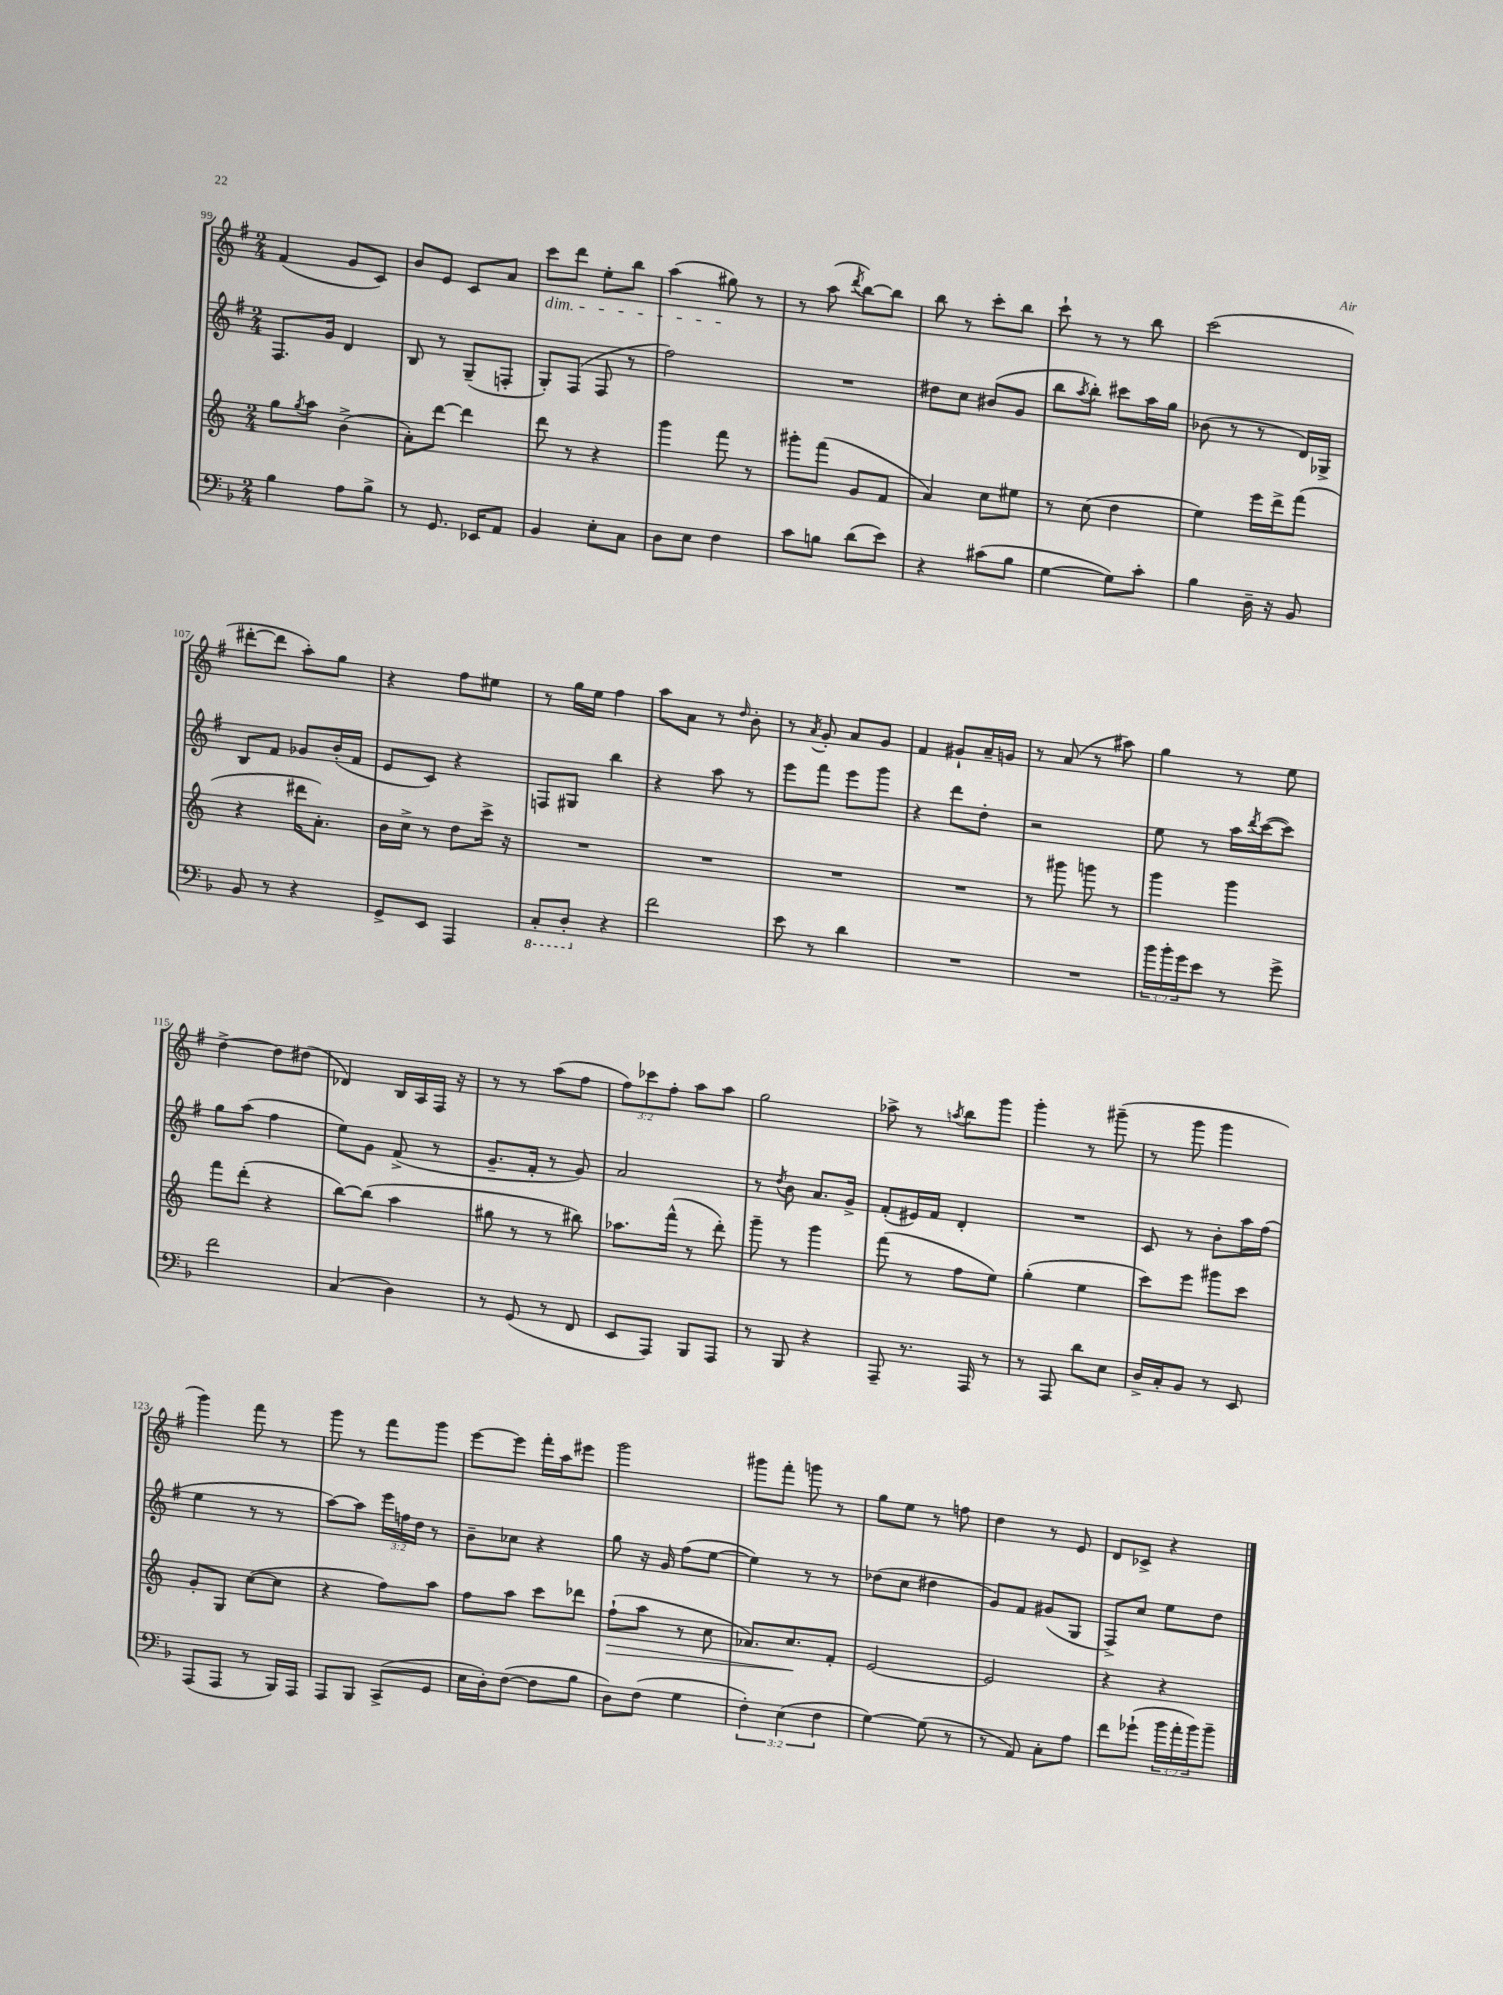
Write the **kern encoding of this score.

**kern	**kern	**dynam	**kern	**kern
*part4	*part3	*part3	*part2	*part1
*staff4	*staff3	*staff3	*staff2	*staff1
*clefF4	*clefG2	*	*clefG2	*clefG2
*k[b-]	*k[]	*	*k[f#]	*k[f#]
*M2/4	*M2/4	*	*M2/4	*M2/4
=99	=99	=99	=99	=99
4B-\	8gg\L	.	8.F#/L	(4f#/
.	8qgg/	.	.	.
.	8aa\J	.	.	.
.	.	.	16g/Jk	.
8A\L	(4b^\	.	4d/	8g/L
8B-^\J	.	.	.	8c/J)
=100	=100	=100	=100	=100
8r	8a'\L)	.	8B/	8b/L
8.GG/	[8ddd\J	.	8r	8e/J
.	4ddd\]	.	(8G~/L	8c/L
16EE-X/KL	.	.	.	.
8AA/J	.	.	8Fn'/J	8a/J
=101	=101	=101	=101	=101
!	!	!	!	!LO:TX:b:i:t=dim.
4BB-/	8ddd\	.	8G'/L)	8ccc\L
.	8r	.	(8F#/J	8ddd\J
8E'\L	4r	.	8F#/	8ee'\L
8C\J	.	.	8r	8bb\J
=102	=102	=102	=102	=102
8D\L	4ggg\	.	2ff#\)	(4aa\
8E\J	.	.	.	.
4F\	8fff\	.	.	8gg#X\)
.	8r	.	.	8r
=103	=103	=103	=103	=103
8c\L	8ggg#X'\L	.	2r	8r
8Bn\J	(8fff\J	.	.	(8aa\
.	.	.	.	8qddd/
(8d\L	8g/L	.	.	[8bb\L)
8e\J)	8f/J	.	.	8bb\J]
=104	=104	=104	=104	=104
4r	4a/)	.	8dd#X\L	8bb\
.	.	.	8cc\J	8r
(8c#X\L	8cc\L	.	(8b#X/L	8ccc'\L
8B-\J	8ee#X\J	.	8g/J	8bb\J
=105	=105	=105	=105	=105
[4G\	8r	.	8bb\L	8ccc`\
.	.	.	8qaa/	.
.	(8cc\	.	8bb'\J)	8r
8G\L])	4dd\	.	8ccc#X\L	8r
8c'\J	.	.	16aa\L	8bb\
.	.	.	16gg\JJ	.
=106	=106	=106	=106	=106
4B-\	4ee\)	.	(8b-X\	(2ccc\
.	.	.	8r	.
16D~\	16eee\LL	.	8r	.
16r	16ddd^\J	.	.	.
8BB-/	(8fff\J	.	16d/LL)	.
.	.	.	16G-X^/JJ	.
!!LO:LB:g=z
=107	=107	=107	=107	=107
8BB-/	4r	.	8B/L	[8ddd#X'\L
8r	.	.	8f#/J	8ddd#\J]
4r	16ddd#X\KL	.	8g-X/L	8aa'\L)
.	8.a'\J)	.	.	.
.	.	.	(16b'/L	8gg\J
.	.	.	16f#/JJ	.
=108	=108	=108	=108	=108
8GG^/L	16b\LL	.	8e/L	4r
.	16cc^\JJ	.	.	.
8EE/J	8r	.	8c/J)	.
4AAA/	8dd\L	.	4r	8ff#\L
.	16ccc^\Jk	.	.	8ee#X\J
.	16r	.	.	.
=109	=109	=109	=109	=109
*8ba	*	*	*	*
8CC'/L	2r	.	8Fn/L	8r
8DD'/J	.	.	8G#X/J	16gg\LL
.	.	.	.	16ee\JJ
*X8ba	*	*	*	*
4r	.	.	4bb\	4ff#\
=110	=110	=110	=110	=110
2f\	2r	.	4r	8aa\L
.	.	.	.	8a\J
.	.	.	8aa\	8r
.	.	.	.	16qqdd/
.	.	.	8r	8b'\
=111	=111	=111	=111	=111
8e\	2r	.	8eee\L	8r
.	.	.	.	8qa/
8r	.	.	8fff#\J	8g'/
4d\	.	.	8eee\L	8a/L
.	.	.	8ggg\J	8g/J
=112	=112	=112	=112	=112
2r	2r	.	4r	4f#/
.	.	.	8ddd\L	8g#X`/L
.	.	.	8dd'\J	16a~/L
.	.	.	.	16gn/JJ
=113	=113	=113	=113	=113
2r	8r	.	2r	8r
.	8ggg#X\	.	.	(8a/
.	8gggn\	.	.	8r
.	8r	.	.	8aa#X\)
=114	=114	=114	=114	=114
24b-\LL	4ggg\	.	8ee\	4gg\
24b-'\	.	.	.	.
24g\J	.	.	.	.
8e\J	.	.	8r	.
8r	4ggg\	.	16aa\LL	8r
.	.	.	8qddd/	.
.	.	.	([16ccc\J	.
8g^\	.	.	8ccc\J])	8ee\
!!LO:LB:g=z
=115	=115	=115	=115	=115
2f\	8fff\L	.	8gg\L	[4dd^\
.	(8ddd'\J	.	(8aa\J	.
.	4r	.	4ff#\	8dd\L]
.	.	.	.	(8dd#X\J
=116	=116	=116	=116	=116
(4C/	[8bb\L)	.	8ee\L)	4d-X/)
.	(8bb\J]	.	8g\J	.
4D\)	4aa\	.	(8f#^/	16B/LL
.	.	.	.	16A/
.	.	.	8r	16F#/JJ
.	.	.	.	16r
=117	=117	=117	=117	=117
8r	8gg#X\	.	8.g~/L	8r
(8GG/	8r	.	.	8r
.	.	.	16f#'/Jk	.
8r	8r	.	8r	(8aa\L
8FF/	8bb#X\)	.	8g/)	8ff#\J
=118	=118	=118	=118	=118
8EE/L	8.aa-X\L	.	2a/	12ff#\L)
.	.	.	.	12ccc-X\
8AAA/J)	.	.	.	.
.	.	.	.	12ff#'\J
.	(16fff^^\Jk	.	.	.
8BBB-/L	8r	.	.	8aa\L
8AAA/J	8ddd'\)	.	.	8aa\J
=119	=119	=119	=119	=119
8r	8ggg~\	.	8r	2gg\
.	.	.	8qdd/	.
8BBB-/	8r	.	8b\	.
4r	4ggg\	.	8.a/L	.
.	.	.	16g^/Jk	.
=120	=120	=120	=120	=120
8AAA~/	(8fff\	.	(8f#'/L	8aa-X^\
8.r	8r	.	16e#X/L)	8r
.	.	.	16f#/JJ	.
.	.	.	.	8qaan/
.	8ff\L	.	4d'/	8bb\L
16AAA/	.	.	.	.
8r	8ee\J)	.	.	8ggg\J
=121	=121	=121	=121	=121
8r	(4gg'\	.	2r	4ggg'\
8AAA/	.	.	.	.
8d\L	4ee\	.	.	8r
8E\J	.	.	.	(8ggg#X~\
=122	=122	=122	=122	=122
16D^/LL	8ccc\L)	.	8c/	8r
16C'/J	.	.	.	.
8BB-/J	8eee\J	.	8r	8ggg\
8r	8ggg#X\L	.	8b'\L	4ggg\
8EE/	8ccc\J	.	16aa\L	.
.	.	.	(16ff#\JJ	.
!!LO:LB:g=z
=123	=123	=123	=123	=123
(8AAA/L	8g'/L	.	4ee\	4ggg\)
8AAA/J	8G/J	.	.	.
8r	([8cc\L	.	8r	8fff#\
16BBB-/LL)	8cc\J]	.	8r	8r
16AAA/JJ	.	.	.	.
=124	=124	=124	=124	=124
8AAA/L	4r	.	[8aa\L)	8ggg\
8BBB-/J	.	.	8aa\J]	8r
(8CC^/L	8ff\L)	.	24eee\LL	8fff#\L
.	.	.	24ffn\	.
.	.	.	24dd\JJ	.
8GG/J	8aa\J	.	8r	8ggg\J
=125	=125	=125	=125	=125
16E\LL	8ff\L	.	8b~\L	[8eee\L
16D'\J)	.	.	.	.
([8F\J	8aa\J	.	8cc-X\J	8eee\J]
8F\L]	8ccc\L	.	4r	16fff#'\LL
.	.	.	.	16aa\J
8B-\J	8ddd-X\J	.	.	8eee#X\J
=126	=126	=126	=126	=126
!	!	!LO:HP:b	!	!
8D\L)	(8ff`\L	>	8gg\	2ggg\
(8F\J	8aa\J	.	16r	.
.	.	.	16g/	.
4G\	8r	.	(8ff#\L	.
.	8cc\	.	[8ee\J	.
=127	=127	=127	=127	=127
6F'\)	8.a-X/L)	.	4ee\])	8ggg#X\L
.	.	.	.	8fff#'\J
(6E\	.	.	.	.
.	8.cc/	.	.	.
.	.	.	8r	8gggn\
6F\	.	.	.	.
.	8f'/J	]	8r	8r
=128	=128	=128	=128	=128
[4G\)	[2e/	.	(8dd-X\L	8gg\L
.	.	.	8cc\J	8ee\J
(8G\]	.	.	4dd#X\	8r
8r	.	.	.	8ffn\
=129	=129	=129	=129	=129
8r	2e/]	.	8g/L)	4dd\
8AA/)	.	.	8f#/J	.
8C'\L	.	.	(8g#X/L	8r
8A\J	.	.	8G/J	8e/
=130	=130	=130	=130	=130
8f\L	4r	.	8F#^/L)	8d/L
(8g-X`\J	.	.	8cc/J	8c-X^/J
24b-\LL	4r	.	8ee\L	4r
24a'\	.	.	.	.
24b-\J)	.	.	.	.
8b-~\J	.	.	8dd\J	.
==	==	==	==	==
*-	*-	*-	*-	*-
